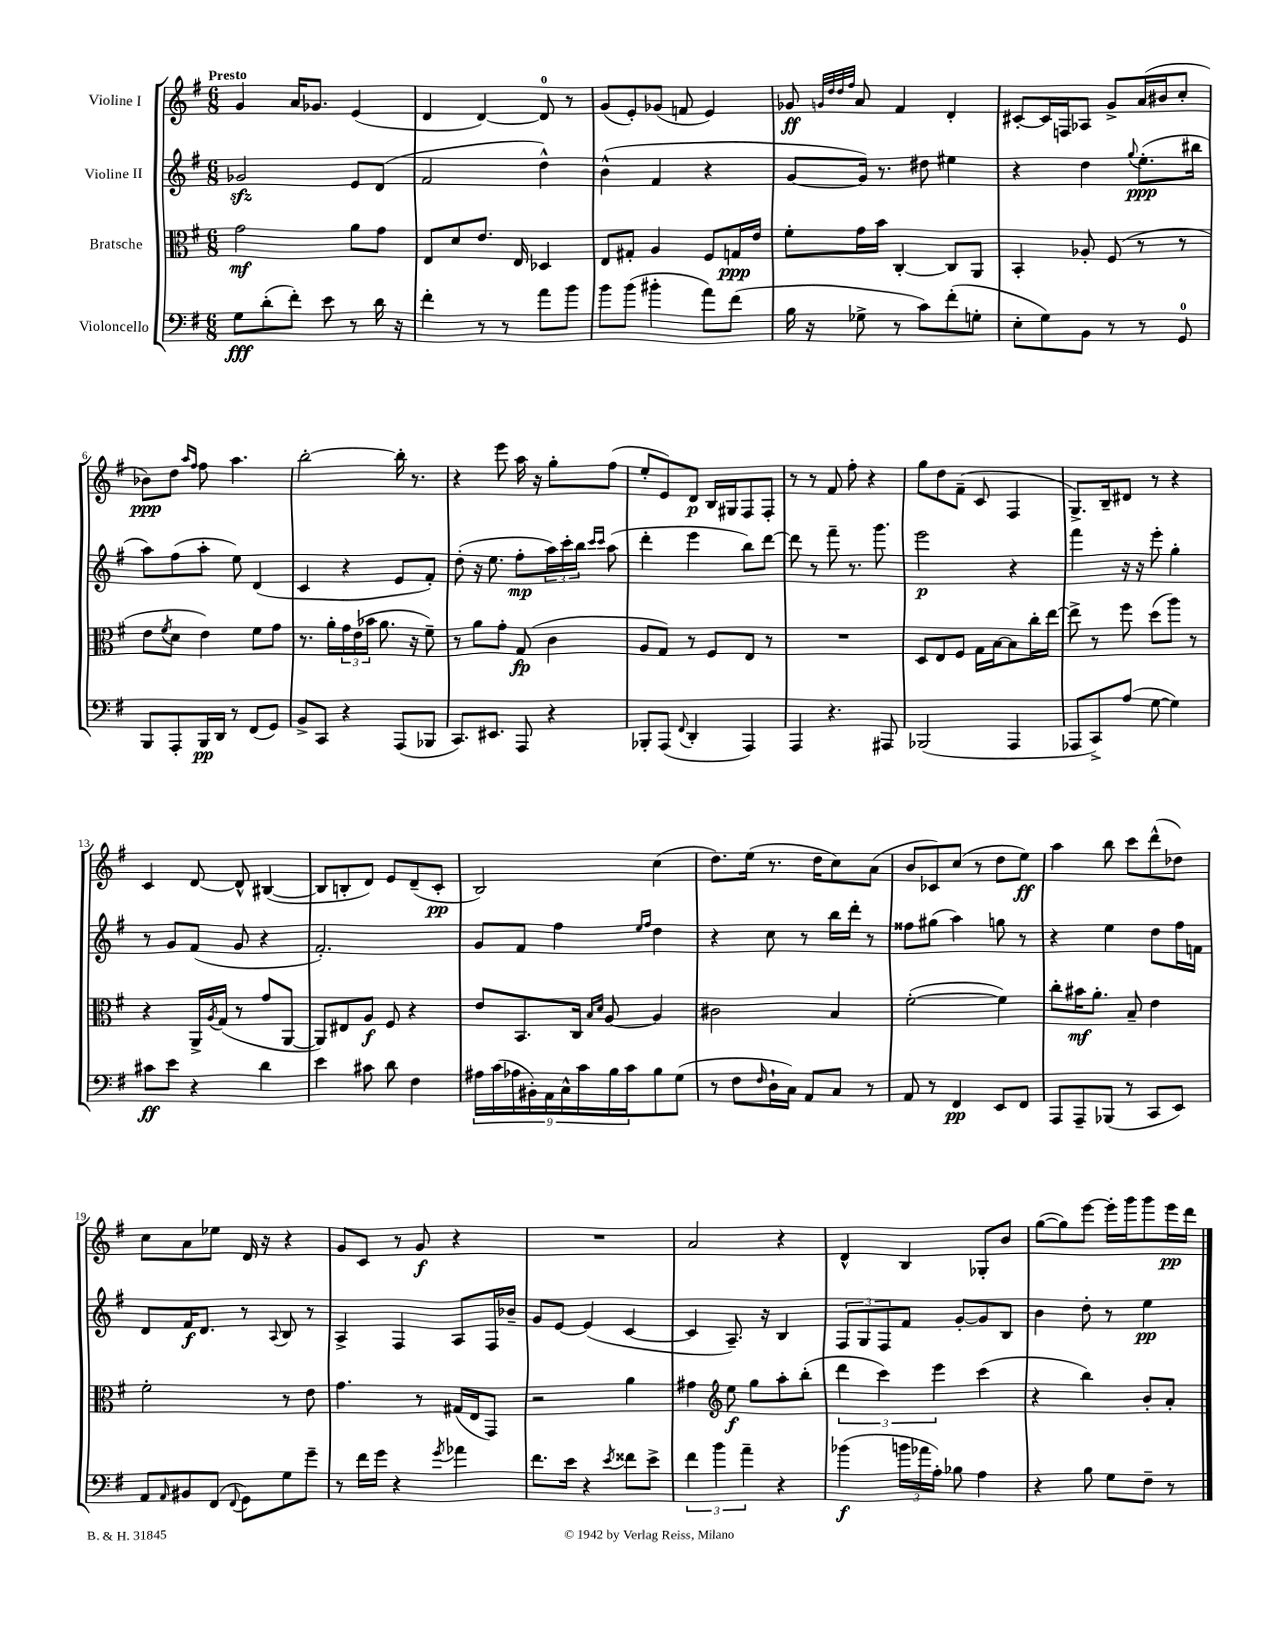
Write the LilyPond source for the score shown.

<<
\new StaffGroup <<
\new Staff = "s0" \with { instrumentName = "Violine I" } {
    \clef treble \key g \major \numericTimeSignature \time 6/8 \tempo "Presto"
    g'4 a'16 ges'8. e'4( |
    d'4 d'4~) d'8-0 r8 |
    g'8( e'8-.) ges'8( f'8 e'4) |
    ges'8\ff \grace { g'32 d''32 d''32 fis''32 } a'8 fis'4 d'4-. |
    cis'8~-. cis'16 f16 aes8 g'8-> a'16( bis'16 c''8-. |
    bes'8\ppp) d''8 \grace { a''16 fis''16 } fis''8 a''4. |
    b''2~-. b''16-. r8. |
    r4 e'''8 a''16 r16 g''8-. fis''8( |
    e''8-. e'8) d'8\p b16 gis16 fis8 fis8-. |
    r8 r8 fis'8 fis''8-. r4 |
    g''8 d''8 fis'8--( c'8 fis4 |
    g8.->) b16-- dis'8 r8 r4 |
    c'4 d'8~ d'8-^ bis4~( |
    bis8 b8-. d'8) e'8 d'8--( c'8-.\pp |
    b2) c''4( |
    d''8.) e''16( r8. d''16 c''8) a'8( |
    b'8 ces'8) c''8( r8 d''8 e''8\ff) |
    a''4 b''8 c'''8 d'''8-^( des''8) |
    c''8 a'8 ees''8 d'16 r16 r4 |
    g'8 c'8 r8 g'8\f r4 |
    R2. |
    a'2 r4 |
    d'4-^ b4 ges8-. b'8 |
    g''8~( g''8) e'''8~ e'''16-. g'''16 g'''8 e'''16\pp d'''16 \bar "|." |
}
\new Staff = "s1" \with { instrumentName = "Violine II" } {
    \clef treble \key g \major \numericTimeSignature \time 6/8
    ges'2\sfz e'8 d'8( |
    fis'2 d''4-^) |
    b'4-^( fis'4 r4 |
    g'8~ g'16) r8. dis''8 eis''4 |
    r4 d''4 \appoggiatura { g''8 } e''8.-.\ppp( bis''16 |
    a''8) fis''8( a''8-. e''8) d'4( |
    c'4 r4 e'8 fis'8-.) |
    d''8-.( r16 e''8. fis''8-.\mp \tuplet 3/2 { a''16) c'''16-. b''16 } \grace { c'''16 c'''16 } a''8( |
    d'''4-. e'''4 b''8) d'''8~ |
    d'''8 r8 fis'''8-- r8. g'''8. |
    e'''2\p r4 |
    fis'''4 r16 r16 e'''8-. g''4-. |
    r8 g'8 fis'8( g'8 r4 |
    fis'2.-.) |
    g'8 fis'8 fis''4 \grace { e''16 fis''16 } d''4 |
    r4 c''8 r8 b''16 d'''16-. r8 |
    fisis''8 gis''8( a''4) g''8 r8 |
    r4 e''4 d''8 fis''16 f'16 |
    d'8 fis'16\f d'8. r8 \appoggiatura { a8 } b8 r8 |
    a4-> fis4 a8 fis16 bes'16-- |
    g'8 e'8~ e'4( c'4~ |
    c'4 a8.--) r16 b4 |
    \tuplet 3/2 { fis8 g8 fis8 } fis'8 g'8~-. g'8 b8 |
    b'4 d''8-. r8 e''4\pp \bar "|." |
}
\new Staff = "s2" \with { instrumentName = "Bratsche" } {
    \clef alto \key g \major \numericTimeSignature \time 6/8
    g'2\mf a'8 g'8 |
    e8 d'8 e'8. e16 des4 |
    e8 gis8-. a4 fis8 g16\ppp e'16 |
    fis'8-. g'16 b'16 c4~-. c8 a,8 |
    b,4-. aes8-. fis8( r8 r8 |
    e'8 \acciaccatura { fis'8 } d'8 e'4) fis'8 g'8 |
    r8. a'16-. \tuplet 3/2 { g'16 e'16( bes'16 } a'8. r16 fis'8--) |
    r8 a'8 g'8-. g8\fp( c'4 |
    a8 g8) r8 fis8 e8 r8 |
    R2. |
    d8 e8 fis8 g16 b16~ b8 c''16-. e''16~ |
    e''8-> r8 fis''8 d''8( a''8) r8 |
    r4 a,16-> \acciaccatura { a8 } g16( r8 g'8 a,8~ |
    a,8) eis8 a8\f fis8 r4 |
    e'8 b,8. c16 \grace { b16 d'16 } a8~ a4 |
    cis'2 b4 |
    fis'2~-.( fis'4) |
    c''8-. bis'16\mf a'8.-. b8-- e'4 |
    fis'2-. r8 e'8 |
    g'4. r8 gis16( e16 g,8) |
    r2 a'4 |
    gis'4 \clef treble e''8\f g''8 a''8-. b''8-.( |
    \tuplet 3/2 { d'''4 c'''4) e'''4 } c'''4( |
    r4 b''4) b'8-. a'8-. \bar "|." |
}
\new Staff = "s3" \with { instrumentName = "Violoncello" } {
    \clef bass \key g \major \numericTimeSignature \time 6/8
    g8\fff d'8-.( fis'8-.) e'8 r8 d'16 r16 |
    fis'4-. r8 r8 a'8 b'8 |
    b'8 b'8( bis'4-. a'8) fis'8( |
    b16 r16 ges8-> r8 c'8) fis'8-.( g8-. |
    e8-. g8) b,8 r8 r8 g,8-0 |
    b,,8 a,,8-. b,,16\pp d,16 r8 fis,8( g,8) |
    b,8-> c,8 r4 a,,8( bes,,8 |
    c,8.) eis,8. a,,8 r4 |
    bes,,8-. a,,8( \appoggiatura { fis,8 } d,4-. a,,4) |
    a,,4 r4. ais,,8 |
    bes,,2( a,,4 |
    aes,,8 c,8->) a8( g8~ g4) |
    cis'8\ff e'8 r4 d'4 |
    e'4 cis'8 d'8 fis4 |
    \tuplet 9/8 { ais16 c'16( aes16 bis,16-.) a,16 c16-^ c'16 b16 c'16 } b8 g8( |
    r8 fis8 \grace { fis16 } d16-! c16) a,8 c8 r8 |
    a,8 r8 fis,4\pp e,8 fis,8 |
    a,,8 a,,8-- bes,,8( r8 c,8 e,8) |
    a,8 \grace { a,16 } bis,8 fis,8( \appoggiatura { fis,8 } g,8) g8 g'8-- |
    r8 fis'16 g'16 r4 \acciaccatura { g'8 } aes'4 |
    fis'8. e'16 r4 \acciaccatura { e'8 } fisis'8 e'8-> |
    \tuplet 3/2 { fis'4 b'4 a'4-- } r4 |
    bes'4\f( \tuplet 3/2 { b'16 aes'16 a16-.) } bes8 a4 |
    r4 b8 g8 fis8-- r8 \bar "|." |
}
>>
>>
